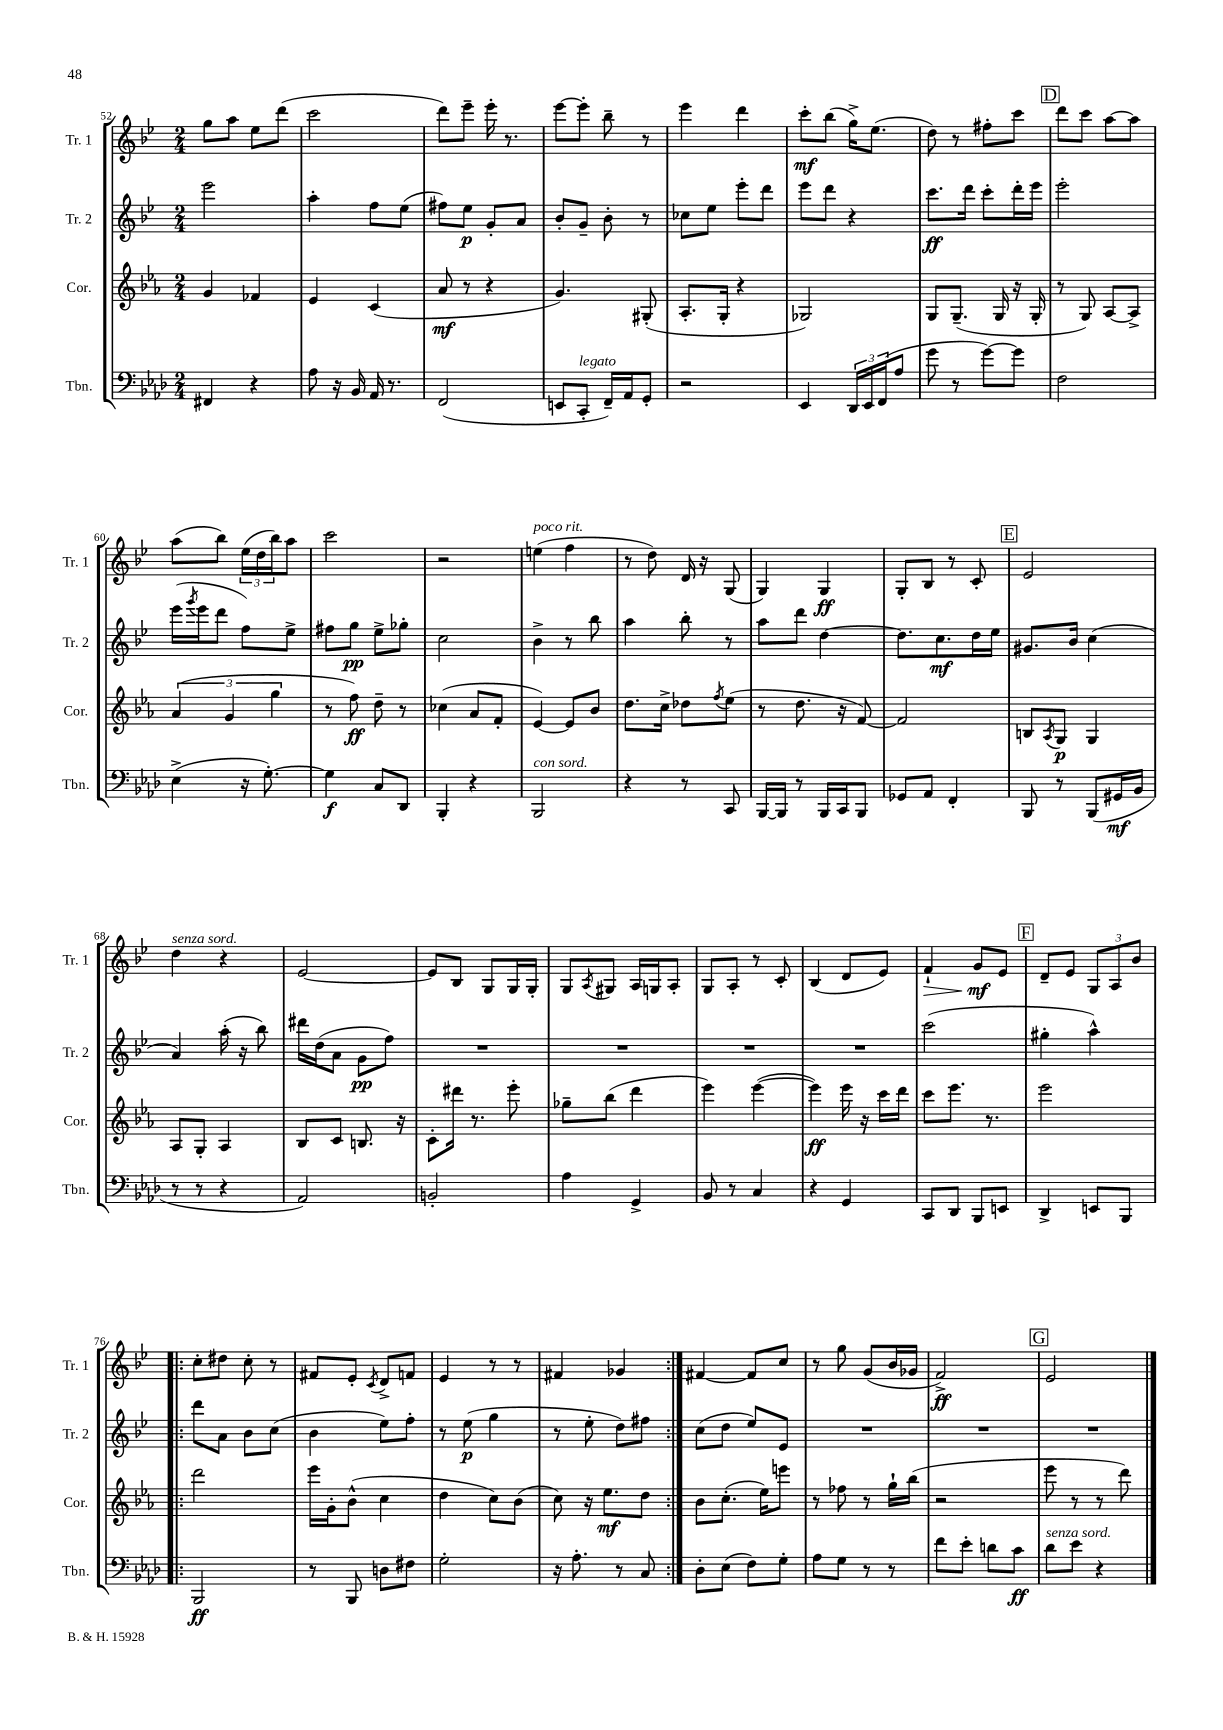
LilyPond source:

<<
\new StaffGroup <<
\new Staff = "s0" \with { instrumentName = "Tr. 1" shortInstrumentName = "Tr. 1" } {
    \clef treble \key bes \major \numericTimeSignature \time 2/4
    g''8 a''8 ees''8 d'''8( |
    c'''2 |
    d'''8) ees'''8-- ees'''16-. r8. |
    ees'''8~ ees'''8-. bes''8-- r8 |
    ees'''4 d'''4 |
    c'''8-.\mf bes''8( g''16->) ees''8.( |
    d''8) r8 fis''8-. c'''8 |
    \mark \markup { \box "D" } d'''8 c'''8 a''8~ a''8 |
    a''8( bes''8) \tuplet 3/2 { ees''16( d''16 bes''16) } a''8 |
    c'''2 |
    r2 |
    e''4^\markup { \italic "poco rit." }( f''4 |
    r8 d''8) d'16 r16 g8( |
    g4) g4\ff |
    g8-. bes8 r8 c'8-. |
    \mark \markup { \box "E" } ees'2 |
    d''4^\markup { \italic "senza sord." } r4 |
    ees'2~ |
    ees'8 bes8 g8 g16 g16-. |
    g8 \acciaccatura { a8 } gis8 a16 g16 a8-. |
    g8 a8-. r8 c'8-. |
    bes4( d'8 ees'8) |
    f'4-!\> g'8\mf\! ees'8 |
    \mark \markup { \box "F" } d'8-- ees'8 \tuplet 3/2 { g8 a8 bes'8 } |
    \repeat volta 2 { c''8-. dis''8 c''8-. r8 |
    fis'8 ees'8-. \acciaccatura { c'8 } d'8-> f'8 |
    ees'4 r8 r8 |
    fis'4 ges'4 | }
    fis'4~ fis'8 c''8 |
    r8 g''8 g'8( bes'16 ges'16 |
    f'2->\ff) |
    \mark \markup { \box "G" } ees'2 \bar "|." |
}
\new Staff = "s1" \with { instrumentName = "Tr. 2" shortInstrumentName = "Tr. 2" } {
    \clef treble \key bes \major \numericTimeSignature \time 2/4
    ees'''2 |
    a''4-. f''8 ees''8( |
    fis''8) ees''8\p g'8-. a'8 |
    bes'8-. g'8-- bes'8-. r8 |
    ces''8 ees''8 ees'''8-. d'''8 |
    ees'''8 d'''8 r4 |
    c'''8.\ff d'''16 c'''8-. d'''16-. ees'''16 |
    \mark \markup { \box "D" } ees'''2-. |
    ees'''16( \acciaccatura { g'''8 } ees'''16 d'''8 f''8) ees''8-> |
    fis''8 g''8\pp ees''8-> ges''8-. |
    c''2 |
    bes'4-> r8 bes''8 |
    a''4 bes''8-. r8 |
    a''8 d'''8 d''4~ |
    d''8. c''8.\mf d''16 ees''16 |
    \mark \markup { \box "E" } gis'8. bes'16 c''4( |
    a'4) a''16-.( r16 bes''8) |
    dis'''16 d''16( a'8 g'8\pp f''8) |
    R2 |
    R2 |
    R2 |
    R2 |
    c'''2( |
    \mark \markup { \box "F" } gis''4-. a''4-^) |
    \repeat volta 2 { d'''8 a'8 bes'8 c''8( |
    bes'4 ees''8) f''8-. |
    r8 ees''8\p( g''4 |
    r8 ees''8-. d''8) fis''8 | }
    c''8( d''8 ees''8) ees'8 |
    R2 |
    R2 |
    \mark \markup { \box "G" } R2 \bar "|." |
}
\new Staff = "s2" \with { instrumentName = "Cor." shortInstrumentName = "Cor." } {
    \clef treble \key ees \major \numericTimeSignature \time 2/4
    g'4 fes'4 |
    ees'4 c'4( |
    aes'8\mf r8 r4 |
    g'4.) gis8-.( |
    aes8.-. g16-. r4 |
    ges2) |
    g8 g8.--( g16 r16 g16-. |
    \mark \markup { \box "D" } r8 g8) aes8~ aes8-> |
    \tuplet 3/2 { aes'4( g'4 g''4 } |
    r8 f''8\ff) d''8-- r8 |
    ces''4( aes'8 f'8-. |
    ees'4~) ees'8 bes'8 |
    d''8. c''16-> des''8 \acciaccatura { f''8 } ees''8( |
    r8 d''8. r16 f'8~) |
    f'2 |
    \mark \markup { \box "E" } b8 \acciaccatura { aes8 } g8\p g4 |
    aes8 g8-. aes4 |
    bes8 c'8 b8. r16 |
    c'8-. dis'''16 r8. ees'''8-. |
    ges''8-- bes''8( d'''4 |
    ees'''4) ees'''4~( |
    ees'''4\ff) ees'''16 r16 c'''16 d'''16 |
    c'''8 ees'''8. r8. |
    \mark \markup { \box "F" } ees'''2 |
    \repeat volta 2 { d'''2 |
    ees'''16 g'16-. bes'8-^( c''4 |
    d''4 c''8) bes'8( |
    c''8) r16 ees''8.\mf d''8 | }
    bes'8 c''8.-.( ees''16) e'''8 |
    r8 fes''8 r8 g''16-! bes''16( |
    r2 |
    \mark \markup { \box "G" } ees'''8 r8 r8 d'''8) \bar "|." |
}
\new Staff = "s3" \with { instrumentName = "Tbn." shortInstrumentName = "Tbn." } {
    \clef bass \key aes \major \numericTimeSignature \time 2/4
    fis,4 r4 |
    aes8 r16 bes,16 aes,16 r8. |
    f,2( |
    e,8 c,8-.^\markup { \italic "legato" } f,16--) aes,16 g,8-. |
    r2 |
    ees,4 \tuplet 3/2 { des,16 ees,16 f,16( } aes8 |
    g'8 r8 g'8~) g'8 |
    \mark \markup { \box "D" } f2 |
    ees4->( r16 g8.~-.) |
    g4\f c8 des,8 |
    bes,,4-. r4 |
    bes,,2^\markup { \italic "con sord." } |
    r4 r8 c,8 |
    bes,,16~ bes,,16 r8 bes,,16 c,16 bes,,8 |
    ges,8 aes,8 f,4-. |
    \mark \markup { \box "E" } bes,,8 r8 bes,,8( gis,16\mf bes,16 |
    r8 r8 r4 |
    aes,2) |
    b,2-. |
    aes4 g,4-> |
    bes,8 r8 c4 |
    r4 g,4 |
    c,8 des,8 bes,,8 e,8 |
    \mark \markup { \box "F" } des,4-> e,8 bes,,8 |
    \repeat volta 2 { bes,,2\ff |
    r8 bes,,8 d8 fis8 |
    g2-. |
    r16 aes8.-. r8 c8 | }
    des8-. ees8( f8) g8-. |
    aes8 g8 r8 r8 |
    f'8 ees'8-. d'8 c'8\ff |
    \mark \markup { \box "G" } des'8^\markup { \italic "senza sord." } ees'8 r4 \bar "|." |
}
>>
>>
\layout { \context { \Score currentBarNumber = #52 } }
